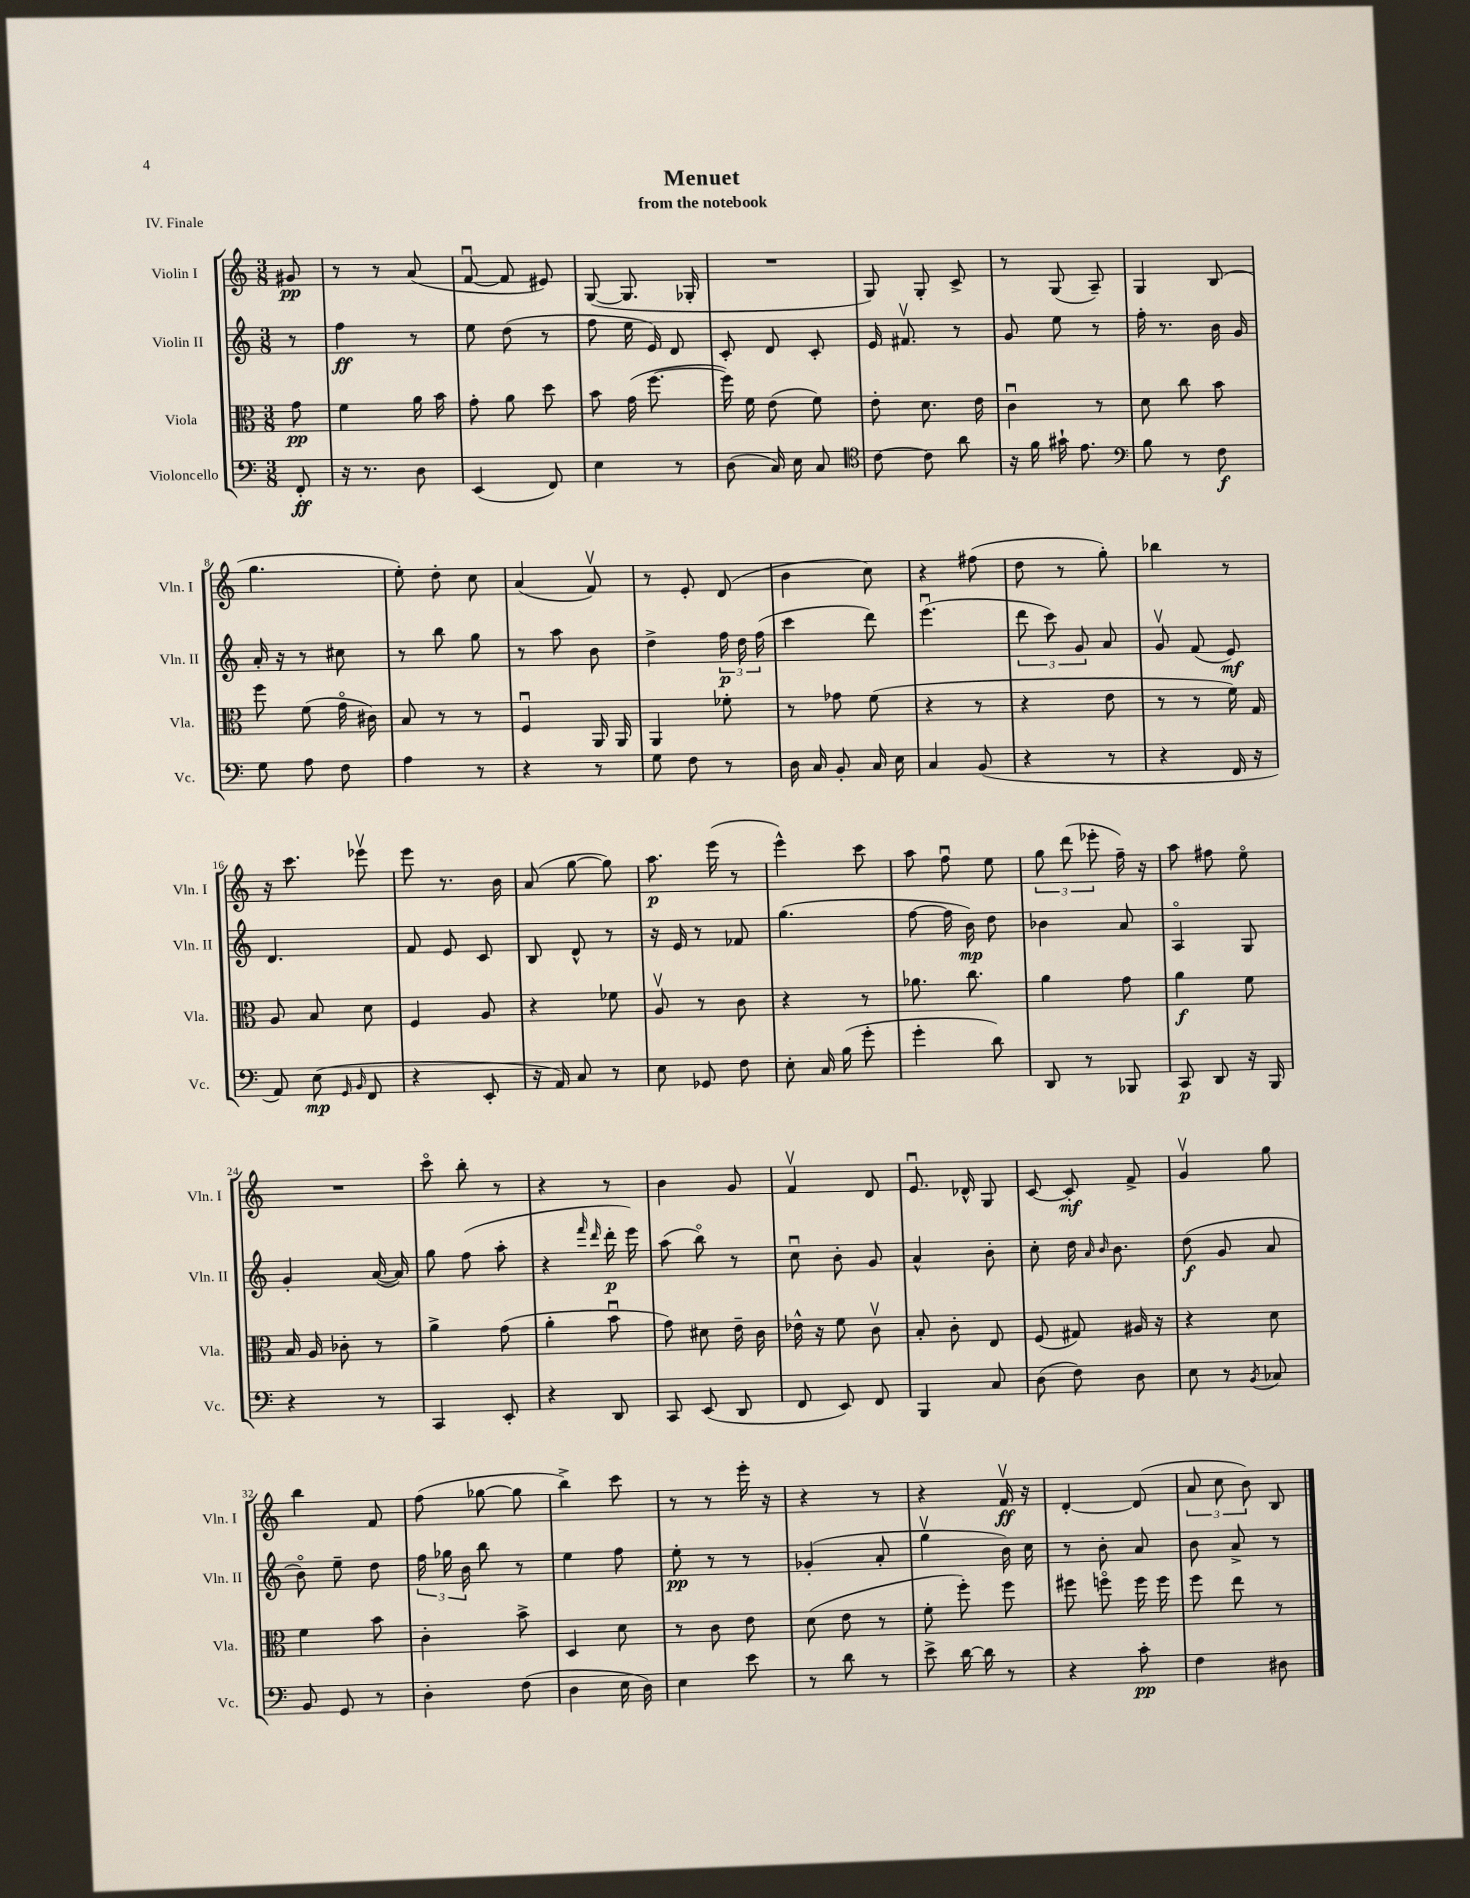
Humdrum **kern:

**kern	**kern	**kern	**kern
*staff4	*staff3	*staff2	*staff1
*clefF4	*clefC3	*clefG2	*clefG2
*k[]	*k[]	*k[]	*k[]
*M3/8	*M3/8	*M3/8	*M3/8
8FF'/	8g\	8r	8g#/
=	=	=	=
16r	4f\	4ff\	8r
8.r	.	.	.
.	.	.	8r
8D\	16a\	8r	(8a/
.	16b\	.	.
=	=	=	=
(4EE/	8g'\	8ee\	[8fu/
.	8a\	(8dd\	8f/]
8FF/)	8dd\	8r	8e#/)
=	=	=	=
4E\	8b\	8ff\	([8G/
.	(16g\	16ee\	8.G/]
.	[8.ff\	16e/)	.
8r	.	8d/	.
.	.	.	16G-'/
=	=	=	=
(8D\	16ff\])	8c'/	4.r
.	16f\	.	.
16C/)	(8e\	8d/	.
16E\	.	.	.
8C/	8f\)	8c'/	.
=	=	=	=
*clefC4	*	*	*
[8c\	8e'\	16e/	8G/)
.	.	8.f#v/	.
8c\]	8.d\	.	8G'/
8a\	.	8r	8c^/
.	16e\	.	.
=	=	=	=
16r	4cu\	8g/	8r
16f\	.	.	.
16g#`\	.	8ee\	(8G/
8.e\	.	.	.
.	8r	8r	8A~/)
=	=	=	=
*clefF4	*	*	*
8B\	8d\	16ff'\	4G/
.	.	8.r	.
8r	8cc\	.	.
8F\	8b\	16b\	(8B/
.	.	16g/	.
=	=	=	=
8G\	8ff\	16a'/	4.gg\
.	.	16r	.
8A\	(8f\	8r	.
8F\	16go\	8cc#\	.
.	16c#\)	.	.
=	=	=	=
4A\	8B/	8r	8ee'\)
.	8r	8bb\	8dd'\
8r	8r	8gg\	8cc\
=	=	=	=
4r	4Fu/	8r	(4a/
.	.	8aa\	.
8r	16AA/	8b\	8fv/)
.	16AA/	.	.
=	=	=	=
8G\	4AA/	4dd^\	8r
8F\	.	.	8e'/
8r	8f-'\	24ff\	(8d/
.	.	24dd\	.
.	.	(24ff\	.
=	=	=	=
16D\	8r	4ccc\	4b\
16C/	.	.	.
8BB'/	8g-\	.	.
16C/	(8f\	8ddd\)	8cc\)
16E\	.	.	.
=	=	=	=
4C/	4r	(4.eeeu\	4r
(8BB/	8r	.	(8ff#\
=	=	=	=
4r	4r	12ddd\	8dd\
.	.	12ccc\)	.
.	.	.	8r
.	.	12g/	.
8r	8e\	8a/	8gg'\)
=	=	=	=
4r	8r	8gv/	4bb-\
.	8r	(8f/	.
16FF/	16f\)	8e/)	8r
16r	16G/	.	.
=	=	=	=
8AA/)	8A/	4.d/	16r
.	.	.	8.ccc\
(8E\	8B/	.	.
16qqGG/	.	.	.
16qqBB/	.	.	.
8FF/	8d\	.	8eee-v\
=	=	=	=
4r	4F/	8f/	8eee\
.	.	8e/	8.r
8EE'/	8A/	8c/	.
.	.	.	16b\
=	=	=	=
16r	4r	8B/	(8a/
16AA/)	.	.	.
8C/	.	8d^^/	[8gg\
8r	8f-\	8r	8gg\])
=	=	=	=
8E\	8Av/	16r	8.aa\
.	.	16e/	.
8GG-/	8r	8r	.
.	.	.	(16eee\
8F\	8c\	8f-/	8r
=	=	=	=
8E'\	4r	(4.gg\	4eee^^\)
16C/	.	.	.
(16B\	.	.	.
8g'\	8r	.	8ccc\
=	=	=	=
4g'\	8.a-\	[8ff\	8aa\
.	.	16ff\]	8ffu\
.	8.cc\	16b\)	.
8d\)	.	8dd\	8ee\
=	=	=	=
8DD/	4a\	4b-\	12gg\
.	.	.	(12ddd\
8r	.	.	.
.	.	.	12eee-'\
8BBB-/	8g\	8a/	16ff~\)
.	.	.	16r
=	=	=	=
8CC/	4a\	4Ao/	8aa\
8DD/	.	.	8ff#\
16r	8f\	8G/	8eeo\
16BBB/	.	.	.
=	=	=	=
4r	16B/	4g'/	4.r
.	16A/	.	.
.	8c-'\	.	.
8r	8r	([16a/	.
.	.	16a/])	.
=	=	=	=
4CC/	4a^\	8gg\	8ccco\
.	.	(8ff\	8bb'\
8EE'/	(8g\	8aa'\	8r
=	=	=	=
4r	4a'\	4r	4r
.	.	16qqfff/	.
.	.	16qqddd/	.
8DD/	8bu\	16ddd'\	8r
.	.	16eee\)	.
=	=	=	=
8CC/	8g\)	(8aa\	4b\
(8EE/	8d#\	8bbo\)	.
8DD/	16e~\	8r	8g/
.	16c\	.	.
=	=	=	=
8FF/	16e-^^\	8ccu\	4fv/
.	16r	.	.
8EE/)	8f\	8b'\	.
8FF/	8cv\	8g/	8d/
=	=	=	=
4BBB/	8B'/	4a^^/	8.eu/
.	8c'\	.	.
.	.	.	16d-^^/
8C/	8E/	8b'\	8G/
=	=	=	=
(8D\	(8F/	8cc'\	[8c/
8F\)	8G#/)	16dd\	8c'/]
.	.	16qqa/	.
.	.	16qqb/	.
.	.	8.b\	.
8D\	16A#/	.	8f^/
.	16r	.	.
=	=	=	=
8E\	4r	(8dd\	4gv/
8r	.	8g/	.
8qBB/	.	.	.
8C-/	8d\	8a/	8gg\
=	=	=	=
8BB/	4f\	8bo\)	4bb\
8GG/	.	8ee~\	.
8r	8b\	8dd\	8f/
=	=	=	=
4D'\	4c'\	24ff\	(8ff\
.	.	24gg-\	.
.	.	24b\	.
.	.	8bb\	[8gg-\
(8F\	8b^\	8r	8gg-\]
=	=	=	=
4D\	4D/	4ee\	4bb^\)
16E\	8d\	8ff\	8ccc\
16D\)	.	.	.
=	=	=	=
4E\	8r	8ee'\	8r
.	8c\	8r	8r
8e\	8e\	8r	16eee'\
.	.	.	16r
=	=	=	=
8r	(8d\	(4g-'/	4r
8d\	8e\	.	.
8r	8r	8a'/	8r
=	=	=	=
8e^\	8f'\	4ggv\	4r
[16d\	8ff'\)	.	.
16d\]	.	.	.
8r	8ff\	16b\)	16fv/
.	.	16cc\	16r
=	=	=	=
4r	8ff#\	8r	[4d'/
.	8ffo\	8b'\	.
8c'\	16ff\	8a/	(8d/]
.	16ff\	.	.
=	=	=	=
4F\	8ff\	8b\	12a/
.	.	.	12cc\
.	8ee\	8a^/	.
.	.	.	12b\)
8D#\	8r	8r	8B/
==	==	==	==
*-	*-	*-	*-
